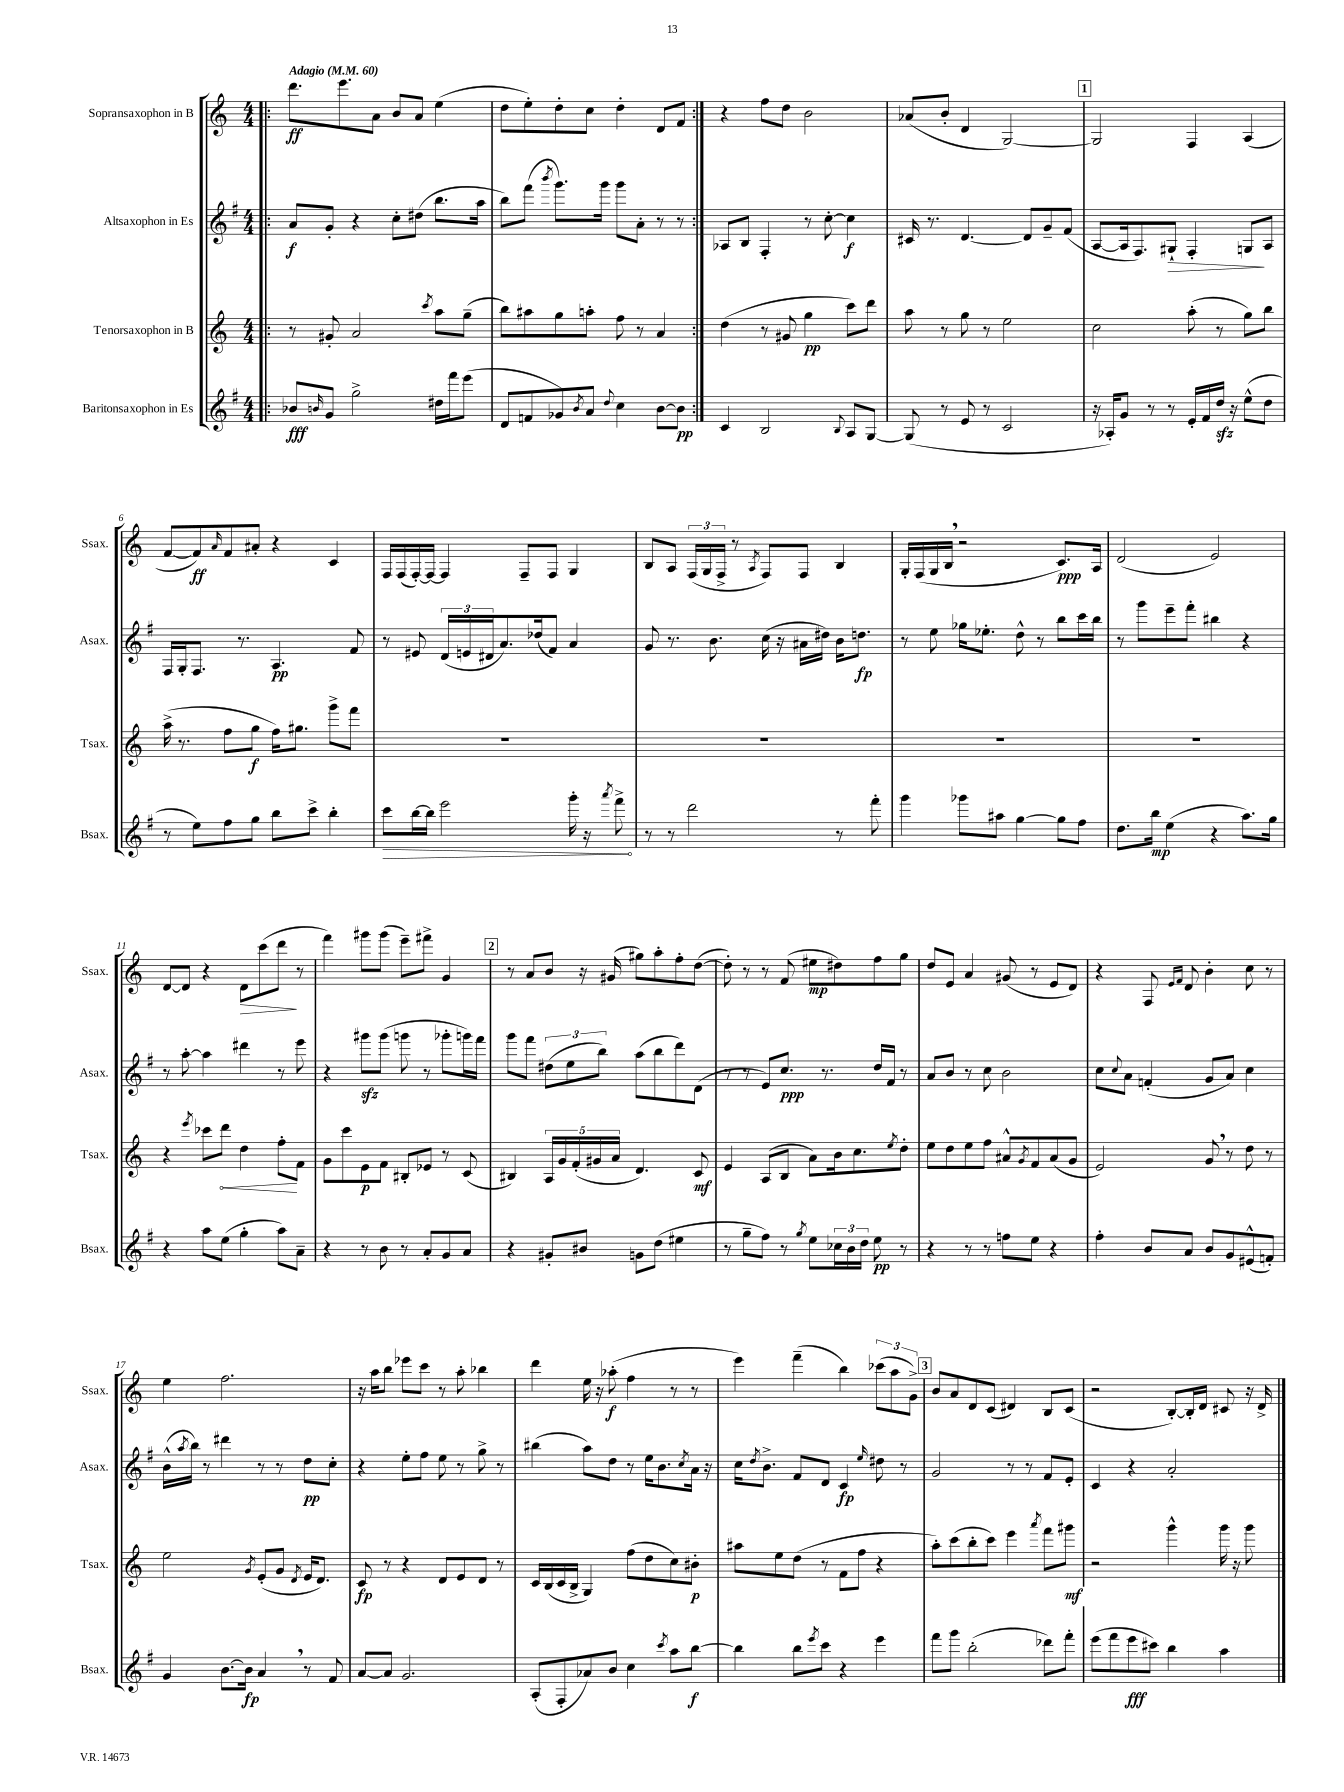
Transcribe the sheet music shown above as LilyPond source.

<<
\new StaffGroup <<
\new Staff = "s0" \with { instrumentName = "Sopransaxophon in B" shortInstrumentName = "Ssax." } {
    \clef treble \key c \major \numericTimeSignature \time 4/4 \tempo "Adagio" 4 = 60
    \repeat volta 2 { \bar ".|:" d'''8.\ff e'''8. a'8 b'8 a'8 e''4( |
    d''8 e''8-.) d''8-. c''8 d''4-. d'8 f'8 | }
    r4 f''8 d''8 b'2 |
    aes'8( b'8-. d'4 g2~) |
    \mark \markup { \box "1" } g2 f4 a4( |
    f'8~ f'8\ff) \grace { a'16 } f'8 ais'8-. r4 c'4 |
    f16 f16( f16~-.) f16~ f4 f8-- f8 g4 |
    b8 a8 \tuplet 3/2 { f16( g16 f16-> } r8 \acciaccatura { a8 } f8) f8 b4 |
    g16-. f16( g16 b16 \breathe r2 c'8.\ppp) a16 |
    d'2( e'2) |
    d'8~ d'8 r4 d'8\> c'''8( d'''8\! r8 |
    f'''4) gis'''8 gis'''8( e'''8--) fis'''8-> g'4 |
    \mark \markup { \box "2" } r8 a'8 b'8 r16 gis'16( gis''8) a''8-. f''8-. d''8~( |
    d''8-.) r8 r8 f'8( eis''8\mp dis''8) f''8 g''8 |
    d''8 e'8 a'4 gis'8( r8 e'8 d'8) |
    r4 f8 \grace { e'16 f'16 } d'8 b'4-. c''8 r8 |
    e''4 f''2. |
    r16 a''16 b''8 ees'''8 c'''8 r8 a''8-. bes''4 |
    d'''4 e''16 r16 aes''8-.\f( f''4 r8 r8 |
    e'''4) f'''4--( b''4) \tuplet 3/2 { ces'''8( a''8 g'8->) } |
    \mark \markup { \box "3" } b'8 a'8 d'8 c'8( dis'4) b8 c'8( |
    r2 b8~-.) b16-. d'16 cis'8 r16 d'16-> \bar "|." |
}
\new Staff = "s1" \with { instrumentName = "Altsaxophon in Es" shortInstrumentName = "Asax." } {
    \clef treble \key g \major \numericTimeSignature \time 4/4
    \repeat volta 2 { \bar ".|:" a'8\f g'8-. r4 c''8-. dis''8( b''8. a''16 |
    b''8) fis'''8( \acciaccatura { b'''8 } g'''8.) g'''16 g'''8 a'8-. r8 r8 | }
    aes8 b8 fis4-. r8 c''8~-. c''4\f |
    cis'16 r8. d'4.~ d'8 g'8-- fis'8( |
    \mark \markup { \box "1" } a8~ a16 fis8.) gis8-!\> fis4-. g8\! a8 |
    fis16 g16-. fis8. r8. a4.\pp fis'8 |
    r8 eis'8 \tuplet 3/2 { d'16( e'16 dis'16 } a'8.) des''16( fis'8) a'4 |
    g'8 r8. b'8. c''16( r16 ais'16 dis''16) b'16 d''8.\fp |
    r8 e''8 ges''16 ees''8.-. d''8-^ r8 b''8 c'''16 b''16 |
    r8 g'''8 e'''8-- fis'''8-. bis''4 r4 |
    r8 a''8~-. a''4 dis'''4 r8 e'''8 |
    r4 gis'''8\sfz gis'''8( g'''8 r8 ges'''8-. g'''16) fis'''16 |
    \mark \markup { \box "2" } g'''8 fis'''8 \tuplet 3/2 { dis''8( e''8 b''8) } a''8( b''8 d'''8) d'8( |
    r8 r8 e'8) c''8.\ppp r8. d''16 fis'16 r8 |
    a'8 b'8 r8 c''8 b'2 |
    c''8 \appoggiatura { c''8 } a'8 f'4-.( g'8 a'8) c''4 |
    b'16-^( \acciaccatura { a''8 } b''16) r8 dis'''4 r8 r8 d''8\pp c''8-. |
    r4 e''8-. fis''8 e''8 r8 g''8-> r8 |
    bis''4( a''8) d''8 r8 e''16 b'8. \acciaccatura { c''8 } a'16 r16 |
    c''16 \acciaccatura { d''8 } b'8.-> fis'8 d'8 c'4\fp \grace { e''16 } dis''8 r8 |
    \mark \markup { \box "3" } g'2 r8 r8 fis'8 e'8-. |
    c'4 r4 a'2-. \bar "|." |
}
\new Staff = "s2" \with { instrumentName = "Tenorsaxophon in B" shortInstrumentName = "Tsax." } {
    \clef treble \key c \major \numericTimeSignature \time 4/4
    \repeat volta 2 { \bar ".|:" r8 gis'8-. a'2 \acciaccatura { c'''8 } a''8 g''8--( |
    b''8) ais''8 g''8 a''8-. f''8 r8 a'4 | }
    d''4( r8 gis'8 g''4\pp c'''8) d'''8 |
    a''8 r8 g''8 r8 e''2 |
    \mark \markup { \box "1" } c''2 a''8-.( r8 g''8) b''8 |
    a''16->( r8. f''8 g''8\f f''16) gis''8. g'''8-> f'''8 |
    R1 |
    R1 |
    R1 |
    R1 |
    r4 \acciaccatura { e'''8 } ces'''8 \once \override Hairpin.circled-tip = ##t d'''8\< d''4 f''8-.\! f'8 |
    g'8 c'''8 e'8\p f'8 bis8-. ees'8 r8 c'8( |
    \mark \markup { \box "2" } bis4) \tuplet 5/4 { a16 g'16 f'16-.( gis'16 a'16 } d'4.) c'8\mf |
    e'4 a8( b8 a'8) b'16 c''8. \acciaccatura { e''8 } d''8-. |
    e''8 d''8 e''8 f''8 ais'8-^ \acciaccatura { g'8 } f'8 ais'8( g'8 |
    e'2) g'8 \breathe r8 d''8 r8 |
    e''2 \acciaccatura { g'8 } e'8-.( g'8 \acciaccatura { d'8 } e'16 d'8.) |
    c'8\fp r8 r4 d'8 e'8 d'8 r8 |
    c'16 b16( c'16 b16-> g4) f''8( d''8 c''8) bis'8-.\p |
    ais''8 e''8 d''8( r8 f'8 f''8 r4 |
    \mark \markup { \box "3" } a''8-.) c'''8( b''8-. c'''8) e'''4 \acciaccatura { a'''8 } f'''8 gis'''8\mf |
    r2 g'''4-^ g'''16 r16 g'''8 \bar "|." |
}
\new Staff = "s3" \with { instrumentName = "Baritonsaxophon in Es" shortInstrumentName = "Bsax." } {
    \clef treble \key g \major \numericTimeSignature \time 4/4
    \repeat volta 2 { \bar ".|:" bes'8\fff \grace { b'16 } g'8 g''2-> dis''16 fis'''16 e'''8( |
    d'8 f'8 ges'8) \acciaccatura { b'8 } a'8 \appoggiatura { d''8 } c''4 b'8~ b'8\pp | }
    c'4 b2 \appoggiatura { b8 } a8 g8~ |
    g8( r8 e'8 r8 c'2 |
    \mark \markup { \box "1" } r16 aes16-.) g'8 r8 r8 e'16-. fis'16 d''16\sfz r16 e''8-^( d''8 |
    r8 e''8) fis''8 g''8 b''8 c'''8-> b''4-. |
    \once \override Hairpin.circled-tip = ##t c'''8\> b''16~ b''16 e'''2 g'''16-. r16 \acciaccatura { a'''8 } fis'''8->\! |
    r8 r8 d'''2 r8 fis'''8-. |
    g'''4 ges'''8 ais''8 g''4~ g''8 fis''8 |
    d''8. b''16\mp e''4( r4 a''8.) g''16 |
    r4 a''8 e''8( g''4-. a''8) a'8-- |
    r4 r8 b'8 r8 a'8-. g'8 a'8 |
    \mark \markup { \box "2" } r4 gis'8-. bis'8 g'8 d''8( eis''4 |
    r8 g''8-- fis''8) r8 \acciaccatura { g''8 } e''8 \tuplet 3/2 { ces''16 b'16 d''16 } e''8\pp r8 |
    r4 r8 r8 f''8 e''8 r4 |
    fis''4-. b'8 a'8 b'8 g'8 eis'8-^( f'8-.) |
    g'4 b'8.~ b'16\fp a'4 \breathe r8 fis'8 |
    a'8~ a'8 g'2. |
    a8-.( fis8-. aes'8) b'8 c''4 \acciaccatura { c'''8 } a''8 b''8~\f |
    b''4 b''8 \acciaccatura { e'''8 } c'''8 r4 e'''4 |
    \mark \markup { \box "3" } fis'''8 g'''8 b''2-.( des'''8) fis'''8-. |
    e'''8( fis'''8 e'''8\fff cis'''8) b''4 a''4 \bar "|." |
}
>>
>>
